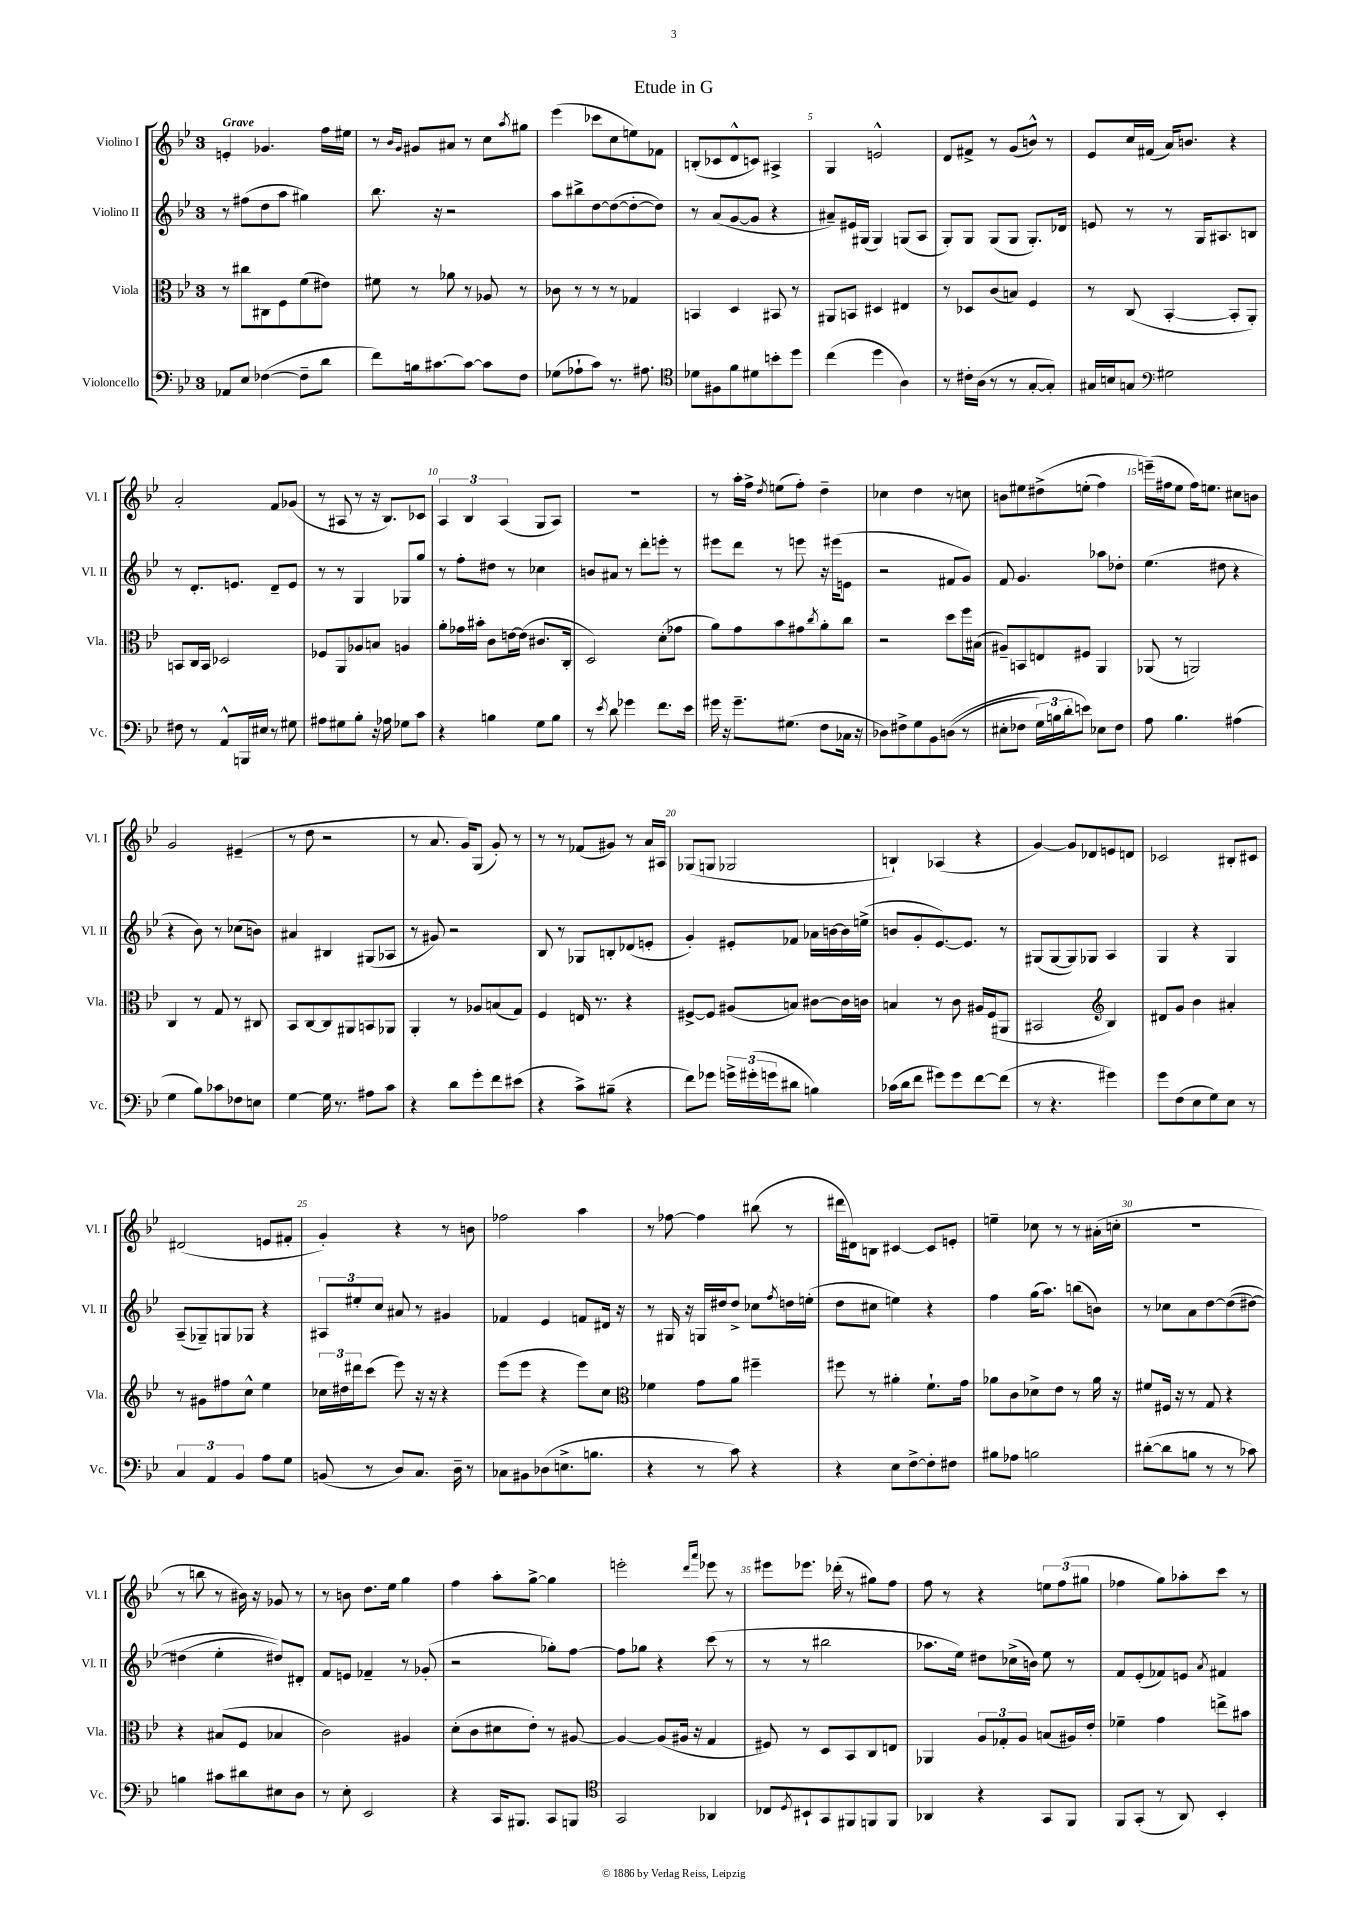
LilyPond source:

\header { title = "Etude in G" }
<<
\new StaffGroup <<
\new Staff = "s0" \with { instrumentName = "Violino I" shortInstrumentName = "Vl. I" } {
    \clef treble \key bes \major \once \override Staff.TimeSignature.style = #'single-digit \time 3/4 \tempo "Grave"
    e'4-. ges'4. f''16 eis''16 |
    r8 \grace { bes'16 g'16 } gis'8 ais'8 r8 c''8 \acciaccatura { a''8 } gis''8 |
    ees'''4( ces'''8 c''8 e''8) fes'8 |
    b8-.( ces'8 d'8-^ c'8) ais4-> |
    g4 e'2-^ |
    d'8 fis'8-> r8 g'8( b'8-^) r8 |
    ees'8 c''16 fis'16( a'16) b'8. r4 |
    a'2-. f'8 ges'8( |
    r8 ais8 r8 r16 bes8.) ces'8 |
    \tuplet 3/2 { a4 bes4 a4( } g8 a8) |
    R2. |
    r8 a''16-. f''16-> \acciaccatura { d''8 } e''8( f''8-.) d''4-- |
    ces''4 d''4 r8 c''8 |
    b'8 eis''8 dis''8->\( e''8-.( f''4) |
    e'''16--(\) fis''16 ees''8 fis''16) e''8. cis''8 b'8 |
    g'2 eis'4--( |
    r8 d''8 r2 |
    r8 a'8. g'16) g8( g'8-.) r8 |
    r8 r8 fes'8( gis'8) r8 a'16 ais16 |
    ges8( g8 ges2 |
    b4-!) aes4( r4 |
    g'4~) g'8 des'8 e'8 d'8 |
    ces'2 bis8-. cis'8 |
    dis'2( e'8 fis'8-. |
    g'4-.) r4 r8 b'8 |
    fes''2 a''4 |
    r8 fes''8~ fes''4 bis''8( r8 |
    dis'''16 dis'16) b8 cis'4~ cis'8 e'8-. |
    e''4-- ces''8 r8 r8 ais'16-.( c''16-. |
    R2. |
    r8 b''8 r8 bis'16) r16 ges'8 r8 |
    r8 b'8 d''8. ees''16 g''4 |
    f''4 a''8-. g''8~-> g''4 |
    e'''2-. \grace { d'''16 a'''16 } ees'''8 r8 |
    eis'''8 ees'''8. des'''16-.( r8 gis''8) f''8 |
    f''8 r8 r4 \tuplet 3/2 { e''8 f''8( gis''8 } |
    fes''4 g''8) aes''8-. c'''8 r8 \bar "|." |
}
\new Staff = "s1" \with { instrumentName = "Violino II" shortInstrumentName = "Vl. II" } {
    \clef treble \key bes \major \once \override Staff.TimeSignature.style = #'single-digit \time 3/4
    r8 fis''8( d''8 a''8 gis''4) |
    bes''8. r16 r2 |
    a''8 bis''8-> d''8~ d''8~( d''8~-. d''8) |
    r8 a'8( g'8~ g'8 r4 |
    ais'8--) eis'16 gis16( gis4) g8( a8 |
    g8-.) g8 g8( g8 g8.-.) des'16 |
    e'8 r8 r8 g16 ais8. b8 |
    r8 d'8.-. e'8. d'8-- e'8 |
    r8 r8 g4 ges8 g''8 |
    r8 f''8-. dis''8 r8 ces''4 |
    b'8 ais'8 r8 d'''8-. e'''8-. r8 |
    eis'''8 d'''8 r8 e'''8 r16 eis'''16( e'8 |
    r2 fis'8 g'8) |
    f'8 g'4. aes''8 des''8-. |
    ees''4.( dis''8 r4 |
    r4 bes'8) r8 ces''8( b'8) |
    ais'4 bis4 gis8( aes8 |
    r8 gis'8) r2 |
    bes8 r8 ges8 b8-. des'8( e'8-. |
    g'4-.) eis'8-. fes'8 aes'16 b'16~ b'16 e''16->( |
    b'8 g'8-. ees'8.~) ees'8. r8 |
    gis8( gis8~ gis8) ges8 a4 |
    g4 r4 g4 |
    a8--( ges8--) g8 ges8 r4 |
    \tuplet 3/2 { ais8 eis''8-. c''8 } ais'8 r8 gis'4 |
    fes'4 ees'4 f'8 dis'16 r16 |
    r8 gis16 r16 g16 dis''16 dis''8-> ces''8 \acciaccatura { f''8 } d''16 e''16-.( |
    d''8 cis''8 e''4) r4 |
    f''4 g''16( a''8.) b''8( b'8) |
    r8 ces''8 a'8 d''8~ d''8(\( dis''8~) |
    dis''4( ees''4-. dis''8)\) dis'8-. |
    f'8 e'8 fes'4-- r8 ges'8-.( |
    r2 ges''8-.) f''8~ |
    f''8 ges''8 r4 c'''8( r8 |
    r8 r8 bis''2 |
    aes''8. ees''16) dis''8 ces''16->( b'16) ees''8 r8 |
    f'8 ees'8-.( fes'8) e'8 \acciaccatura { a'8 } fis'4 \bar "|." |
}
\new Staff = "s2" \with { instrumentName = "Viola" shortInstrumentName = "Vla." } {
    \clef alto \key bes \major \once \override Staff.TimeSignature.style = #'single-digit \time 3/4
    r8 cis''8 cis8 f8 f'8( eis'8) |
    fis'8 r8 aes'8 r8 aes8 r8 |
    ces'8 r8 r8 r8 ges4 |
    b,4 d4 bis,8 r8 |
    ais,8 b,8 dis4 eis4 |
    r8 des8 c'8( b8) f4 |
    r8 c8( bes,4~-. bes,8-. a,8-.) |
    b,8 c16 b,16 des2 |
    fes8 a,8 aes8 b8 a4 |
    a'8-. ges'16 bis'16-. c'8 e'16~ e'16( cis'8. c16-. |
    d2) d'8-.( ges'8 |
    a'8) g'8 bes'8 gis'8 \acciaccatura { c''8 } a'8-. c''8 |
    r2 d''8 f''16 bis16( |
    ais8--) b,8 e8 fis8 a,4 |
    aes,8( r8 a,2) |
    c4 r8 g8 r8 cis8 |
    bes,8 c8~ c8 ais,8 b,8 aes,8 |
    a,4-. r8 aes8 b8( g8) |
    f4 e16 r8. r4 |
    fis8~-> fis8 ais8( b8) cis'8~ cis'16 c'16 |
    b4 r8 c'8 ais16 f16( ais,8 |
    bis,2 \clef treble bes4) |
    dis'8 g'8 bes'4 ais'4-. |
    r8 gis'8 fis''8 c''8-^ ees''4 |
    \tuplet 3/2 { ces''16 dis''16 dis'''16 } c'''8( ees'''8) r16 r16 r4 |
    ees'''8( ees'''8 r4 ees'''8) c''8 |
    \clef alto fes'4 g'8 a'8 fis''4-- |
    fis''8 r8 ais'4-. f'8.-! g'16 |
    aes'8 c'8 des'8-> ees'8 r8 aes'16 r16 |
    fis'8 fis16 r16 r8 g8 r4 |
    r4 bis8( f8 bes4 |
    c'2) ais4 |
    d'8-.( c'8 dis'8 ees'8-.) r8 ais8~ |
    ais4~ ais8( ais16 r16 g4 |
    fis8) r8 d8 bes,8 c8 e8 |
    aes,4 \tuplet 3/2 { a8 ges8-. a8 } b8( ais16) ees'16-. |
    fes'4-- g'4 e''8-> bis'8 \bar "|." |
}
\new Staff = "s3" \with { instrumentName = "Violoncello" shortInstrumentName = "Vc." } {
    \clef bass \key bes \major \once \override Staff.TimeSignature.style = #'single-digit \time 3/4
    aes,8 ees8 fes4~( fes8-- d'8 |
    f'8) b16 cis'8.~ cis'8~ cis'8 f8 |
    ges8( aes8-! c'8) r8. ais8. |
    \clef tenor des'8 fis8 f'8 dis'8 b'8-. d''8 |
    c''4( d''4 a4) |
    r8 cis'16-. a16( r8 r8 g8~-. g8-.) |
    gis16 b16 g8 \clef bass gis2 |
    fis8 r8 a,8-^ b,,16 eis16 r8 gis8 |
    ais8 gis8 bes8-. r16 aes16 ges8 c'8 |
    r4 b4 g8 b8 |
    r8 \acciaccatura { ees'8 } d'8 ges'4 f'8. ees'16 |
    gis'16 r16 gis'8.-- gis8.( f8 ces16 r16 |
    des8) fis8-> g8 bes,8 d8(\( r8 |
    eis8-. fes8 \tuplet 3/2 { g16) b16 d'16-. } e'8\) ees8 fes8 |
    a8 bes4. ais4( |
    g4 bes8) ces'8 fes8 e8 |
    g4~ g16 r8. ais8 c'8 |
    r4 d'8 g'8-. f'8 eis'8( |
    r4 c'8->) bis8--( r4 |
    f'8) ges'8 \tuplet 3/2 { g'16-> gis'16-.( g'16 } dis'8 b4) |
    ces'16( d'16 f'8 gis'8) gis'8 f'8~ f'8( |
    r8 r4. gis'4) |
    g'8 f8( ees8 g8) ees8 r8 |
    \tuplet 3/2 { c4 a,4 bes,4 } a8 g8 |
    b,8( r8 d8) c8. d16-- r8 |
    ces8 bis,8 des8( e8.-> b8. |
    r4 r8 c'8) r4 |
    r4 ees8 f8~-> f8-. fis8 |
    bis8 aes8 b2 |
    dis'8~-.( dis'8 b8 r8 r8 ces'8) |
    b4 cis'8 dis'8 eis8 d8 |
    r8 ees8-. ees,2 |
    r4 c,16 bis,,8. c,8 b,,8 |
    \clef tenor g,2 aes,4 |
    ces8 \acciaccatura { d8 } bis,8-! g,8 fis,8 f,8 f,8 |
    aes,4 r4 g,8 f,8 |
    f,8 g,8-.( r8 a,8) bes,4-. \bar "|." |
}
>>
>>
\layout { \context { \Score \override BarNumber.break-visibility = ##(#f #t #t) barNumberVisibility = #(every-nth-bar-number-visible 5) } }
